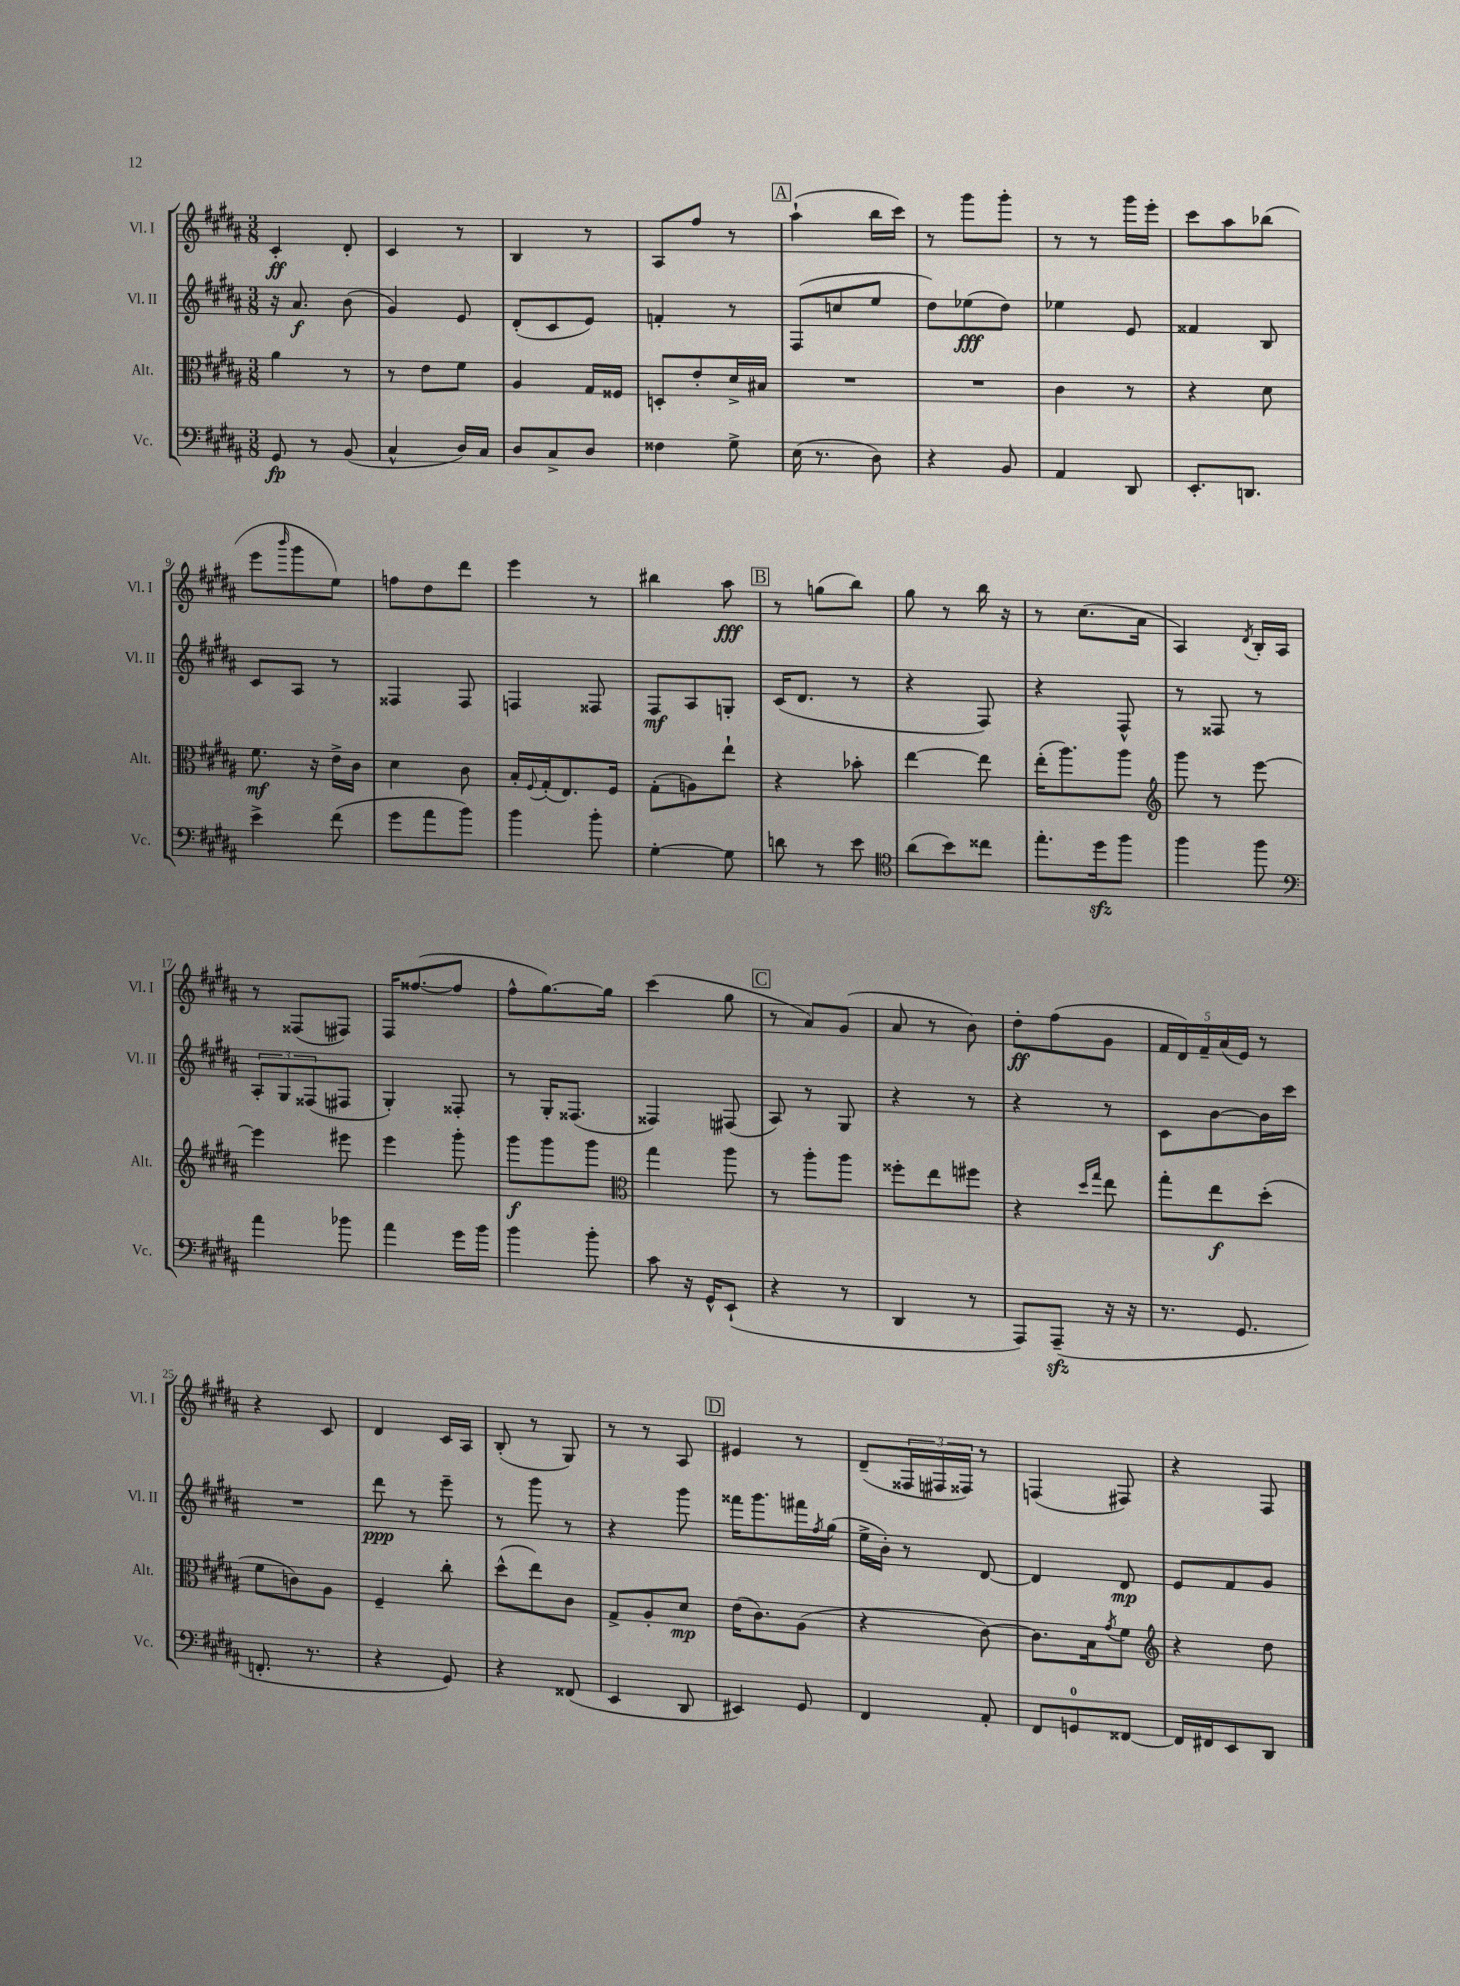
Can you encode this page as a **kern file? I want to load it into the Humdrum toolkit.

**kern	**dynam	**kern	**dynam	**kern	**dynam	**kern	**dynam
*part4	*part4	*part3	*part3	*part2	*part2	*part1	*part1
*staff4	*staff4	*staff3	*staff3	*staff2	*staff2	*staff1	*staff1
*I"Vc.	*	*I"Alt.	*	*I"Vl. II	*	*I"Vl. I	*
*I'Vc.	*	*I'Alt.	*	*I'Vl. II	*	*I'Vl. I	*
*clefF4	*	*clefC3	*	*clefG2	*	*clefG2	*
*k[f#c#g#d#a#]	*	*k[f#c#g#d#a#]	*	*k[f#c#g#d#a#]	*	*k[f#c#g#d#a#]	*
*M3/8	*	*M3/8	*	*M3/8	*	*M3/8	*
=1	=1	=1	=1	=1	=1	=1	=1
8GG#/	fp	4a#\	.	16r	.	4c#'/	ff
.	.	.	.	8.a#/	f	.	.
8r	.	.	.	.	.	.	.
(8BB/	.	8r	.	(8b\	.	8d#'/	.
=2	=2	=2	=2	=2	=2	=2	=2
4C#^^/	.	8r	.	4g#/)	.	4c#/	.
.	.	8e\L	.	.	.	.	.
16D#/LL)	.	8f#\J	.	8e/	.	8r	.
16C#/JJ	.	.	.	.	.	.	.
=3	=3	=3	=3	=3	=3	=3	=3
8D#/L	.	4A#/	.	(8d#'/L	.	4B/	.
8C#^/	.	.	.	8c#/	.	.	.
8D#/J	.	16G#/LL	.	8e/J)	.	8r	.
.	.	16F##X/JJ	.	.	.	.	.
=4	=4	=4	=4	=4	=4	=4	=4
4F##X\	.	8Dn'/L	.	4fn'/	.	8A#/L	.
.	.	8e'/	.	.	.	8ff#/J	.
8G#^\	.	16d#^/L	.	8r	.	8r	.
.	.	16B#X/JJ	.	.	.	.	.
!!LO:REH:place=s1:t=A
=5	=5	=5	=5	=5	=5	=5	=5
(16E\	.	4.r	.	(8F#/L	.	(4aa#`\	.
8.r	.	.	.	.	.	.	.
.	.	.	.	8ccn/	.	.	.
8D#\)	.	.	.	8ee/J	.	16bb\LL	.
.	.	.	.	.	.	16ccc#\JJ)	.
=6	=6	=6	=6	=6	=6	=6	=6
4r	.	4.r	.	8dd#\L)	.	8r	.
.	.	.	.	(8ee-X\	fff	8ggg#\L	.
8BB/	.	.	.	8dd#\J)	.	8ggg#'\J	.
=7	=7	=7	=7	=7	=7	=7	=7
4AA#/	.	4c#\	.	4ee-X\	.	8r	.
.	.	.	.	.	.	8r	.
8DD#/	.	8r	.	8e/	.	16ggg#\LL	.
.	.	.	.	.	.	16eee'\JJ	.
=8	=8	=8	=8	=8	=8	=8	=8
8.EE'/L	.	4r	.	4f##X/	.	8ccc#\L	.
.	.	.	.	.	.	8aa#\	.
8.DDn/J	.	.	.	.	.	.	.
.	.	8d#\	.	8B/	.	(8bb-X\J	.
!!LO:LB:g=z
=9	=9	=9	=9	=9	=9	=9	=9
4e^\	.	8.f#\	mf	8c#/L	.	8eee\L	.
.	.	.	.	.	.	16qqbbb/	.
.	.	.	.	8A#/J	.	8ggg#\	.
.	.	16r	.	.	.	.	.
(8f#\	.	16e^\LL	.	8r	.	8ee\J)	.
.	.	16c#\JJ	.	.	.	.	.
=10	=10	=10	=10	=10	=10	=10	=10
8g#\L	.	4d#\	.	4F##X/	.	8ffn\L	.
8a#\	.	.	.	.	.	8dd#\	.
8b\J)	.	8c#\	.	8F##/	.	8ddd#\J	.
=11	=11	=11	=11	=11	=11	=11	=11
4b\	.	16B'/LL	.	4Fn/	.	4eee\	.
.	.	8qqF#/	.	.	.	.	.
.	.	(16G#'/J	.	.	.	.	.
.	.	8.E/)	.	.	.	.	.
8b'\	.	.	.	8F##X/	.	8r	.
.	.	16F#/Jk	.	.	.	.	.
=12	=12	=12	=12	=12	=12	=12	=12
[4G#'\	.	(8G#'\L	.	8F#/L	mf	4bb#X\	.
.	.	8An\)	.	8A#/	.	.	.
8G#\]	.	8ee`\J	.	8Gn'/J	.	8aa#\	fff
!!LO:REH:place=s1:t=B
=13	=13	=13	=13	=13	=13	=13	=13
8dn\	.	4r	.	(16c#/KL	.	8r	.
.	.	.	.	8.d#/J	.	.	.
8r	.	.	.	.	.	(8ggn\L	.
8e\	.	8b-X'\	.	8r	.	8bb\J)	.
=14	=14	=14	=14	=14	=14	=14	=14
*clefC4	*	*	*	*	*	*	*
(8a#\L	.	[4ee\	.	4r	.	8gg#\	.
8b\)	.	.	.	.	.	8r	.
8cc##X\J	.	8ee\]	.	8F#/)	.	16bb\	.
.	.	.	.	.	.	16r	.
=15	=15	=15	=15	=15	=15	=15	=15
8.ee'\L	.	(16ee'\KL	.	4r	.	8r	.
.	.	8.aa#\)	.	.	.	.	.
.	.	.	.	.	.	(8.cc#\L	.
16dd#zz\k	.	.	.	.	.	.	.
8ff#\J	.	8aa#\J	.	8F#^^/	.	.	.
.	.	.	.	.	.	16a#\Jk	.
=16	=16	=16	=16	=16	=16	=16	=16
*	*	*clefG2	*	*	*	*	*
4ff#\	.	8ggg#\	.	8r	.	4A#/)	.
.	.	8r	.	8F##X/	.	.	.
.	.	.	.	.	.	8qd#/	.
8ff#\	.	[8eee\	.	8r	.	16B'/LL	.
.	.	.	.	.	.	16A#/JJ	.
!!LO:LB:g=z
=17	=17	=17	=17	=17	=17	=17	=17
*clefF4	*	*	*	*	*	*	*
4a#\	.	4eee\]	.	12A#'/L	.	8r	.
.	.	.	.	12G#/	.	.	.
.	.	.	.	.	.	(8F##X/L	.
.	.	.	.	(12F##X/	.	.	.
8b-X\	.	8eee#X\	.	8F#X/J	.	8F#X/J)	.
=18	=18	=18	=18	=18	=18	=18	=18
4a#\	.	4eee\	.	4G#'/)	.	16F#/KL	.
.	.	.	.	.	.	([8.ff##X/	.
16g#\LL	.	8ggg#'\	.	8F##X'/	.	8ff##/J]	.
16b\JJ	.	.	.	.	.	.	.
=19	=19	=19	=19	=19	=19	=19	=19
4b\	.	8ggg#\L	f	8r	.	8ff#^^\L	.
.	.	8ggg#\	.	16G#'/KL	.	[8.gg#\)	.
.	.	.	.	(8.F##X/J	.	.	.
8b'\	.	8ggg#\J	.	.	.	.	.
.	.	.	.	.	.	16gg#\Jk]	.
=20	=20	=20	=20	=20	=20	=20	=20
*	*	*clefC3	*	*	*	*	*
8c#\	.	4gg#\	.	4F##X/)	.	(4ccc#\	.
16r	.	.	.	.	.	.	.
16GG#^^/KL	.	.	.	.	.	.	.
(8EE`/J	.	8aa#\	.	(8F#X/	.	8gg#\	.
!!LO:REH:place=s1:t=C
=21	=21	=21	=21	=21	=21	=21	=21
4r	.	8r	.	8A#/)	.	8r	.
.	.	8aa#'\L	.	8r	.	8a#/L)	.
8r	.	8aa#\J	.	8G#/	.	(8g#/J	.
=22	=22	=22	=22	=22	=22	=22	=22
4DD#/	.	8ff##X'\L	.	4r	.	8a#/	.
.	.	8ee\	.	.	.	8r	.
8r	.	8ff#X\J	.	8r	.	8b\)	.
=23	=23	=23	=23	=23	=23	=23	=23
8AAA#/L)	.	4r	.	4r	.	8dd#'\L	ff
(8AAA#zz~/J	.	.	.	.	.	(8ff#\	.
.	.	16qqdd#/LL	.	.	.	.	.
.	.	16qqgg#/JJ	.	.	.	.	.
16r	.	8ee\	.	8r	.	8g#\J	.
16r	.	.	.	.	.	.	.
=24	=24	=24	=24	=24	=24	=24	=24
8.r	.	8gg#'\L	.	8c#\L	.	20f#/LL	.
.	.	.	.	.	.	20d#/)	.
.	.	.	.	.	.	20f#~/	.
.	.	8ee\	f	[8b\	.	.	.
.	.	.	.	.	.	(20a#/	.
8.GG#/	.	.	.	.	.	.	.
.	.	.	.	.	.	20e/JJ)	.
.	.	(8dd#'\J	.	16b\L]	.	8r	.
.	.	.	.	16ccc#\JJ	.	.	.
!!LO:LB:g=z
=25	=25	=25	=25	=25	=25	=25	=25
8.FFn'/	.	8f#\L	.	4.r	.	4r	.
.	.	8cn\)	.	.	.	.	.
8.r	.	.	.	.	.	.	.
.	.	8A#\J	.	.	.	8c#/	.
=26	=26	=26	=26	=26	=26	=26	=26
4r	.	4F#~/	.	8ddd#\	ppp	4d#/	.
.	.	.	.	8r	.	.	.
8GG#/)	.	8cc#'\	.	8eee~\	.	16c#/LL	.
.	.	.	.	.	.	16A#/JJ	.
=27	=27	=27	=27	=27	=27	=27	=27
4r	.	(8dd#^^\L	.	8r	.	(8B'/	.
.	.	8ee\)	.	8ggg#\	.	8r	.
(8FF##X/	.	8c#\J	.	8r	.	8G#/)	.
=28	=28	=28	=28	=28	=28	=28	=28
4EE/	.	8G#^/L	.	4r	.	8r	.
.	.	8A#'/	.	.	.	8r	.
8DD#/	.	8d#/J	mp	8ggg#\	.	8A#/	.
!!LO:REH:place=s1:t=D
=29	=29	=29	=29	=29	=29	=29	=29
4EE#X/)	.	(16e\KL	.	16fff##X\KL	.	4e#X/	.
.	.	8.c#\)	.	8.ggg#\	.	.	.
8GG#/	.	(8A#\J	.	16fff#X\L	.	8r	.
.	.	.	.	8qff#/	.	.	.
.	.	.	.	(16gg#\JJ	.	.	.
=30	=30	=30	=30	=30	=30	=30	=30
4FF#/	.	4r	.	16ee^\LL	.	(8d#~/L	.
.	.	.	.	16b'\JJ)	.	.	.
.	.	.	.	8r	.	24F##X/L	.
.	.	.	.	.	.	24F#X/	.
.	.	.	.	.	.	24F##X/JJ)	.
8AA#'/	.	[8c#\)	.	[8d#/	.	8r	.
=31	=31	=31	=31	=31	=31	=31	=31
8FF#/L	.	8.c#\L]	.	4d#/]	.	(4Fn/	.
8GGn/	.	.	.	.	.	.	.
.	.	16B\k	.	.	.	.	.
.	.	8qg#/	.	.	.	.	.
[8FF##X/J	.	8f#\J	.	8d#/	mp	8F#X/)	.
=32	=32	=32	=32	=32	=32	=32	=32
*	*	*clefG2	*	*	*	*	*
16FF##/LL]	.	4r	.	8e/L	.	4r	.
16FF#X/J	.	.	.	.	.	.	.
8EE/	.	.	.	8f#/	.	.	.
8DD#/J	.	8dd#\	.	8g#/J	.	8F#/	.
==	==	==	==	==	==	==	==
*-	*-	*-	*-	*-	*-	*-	*-
